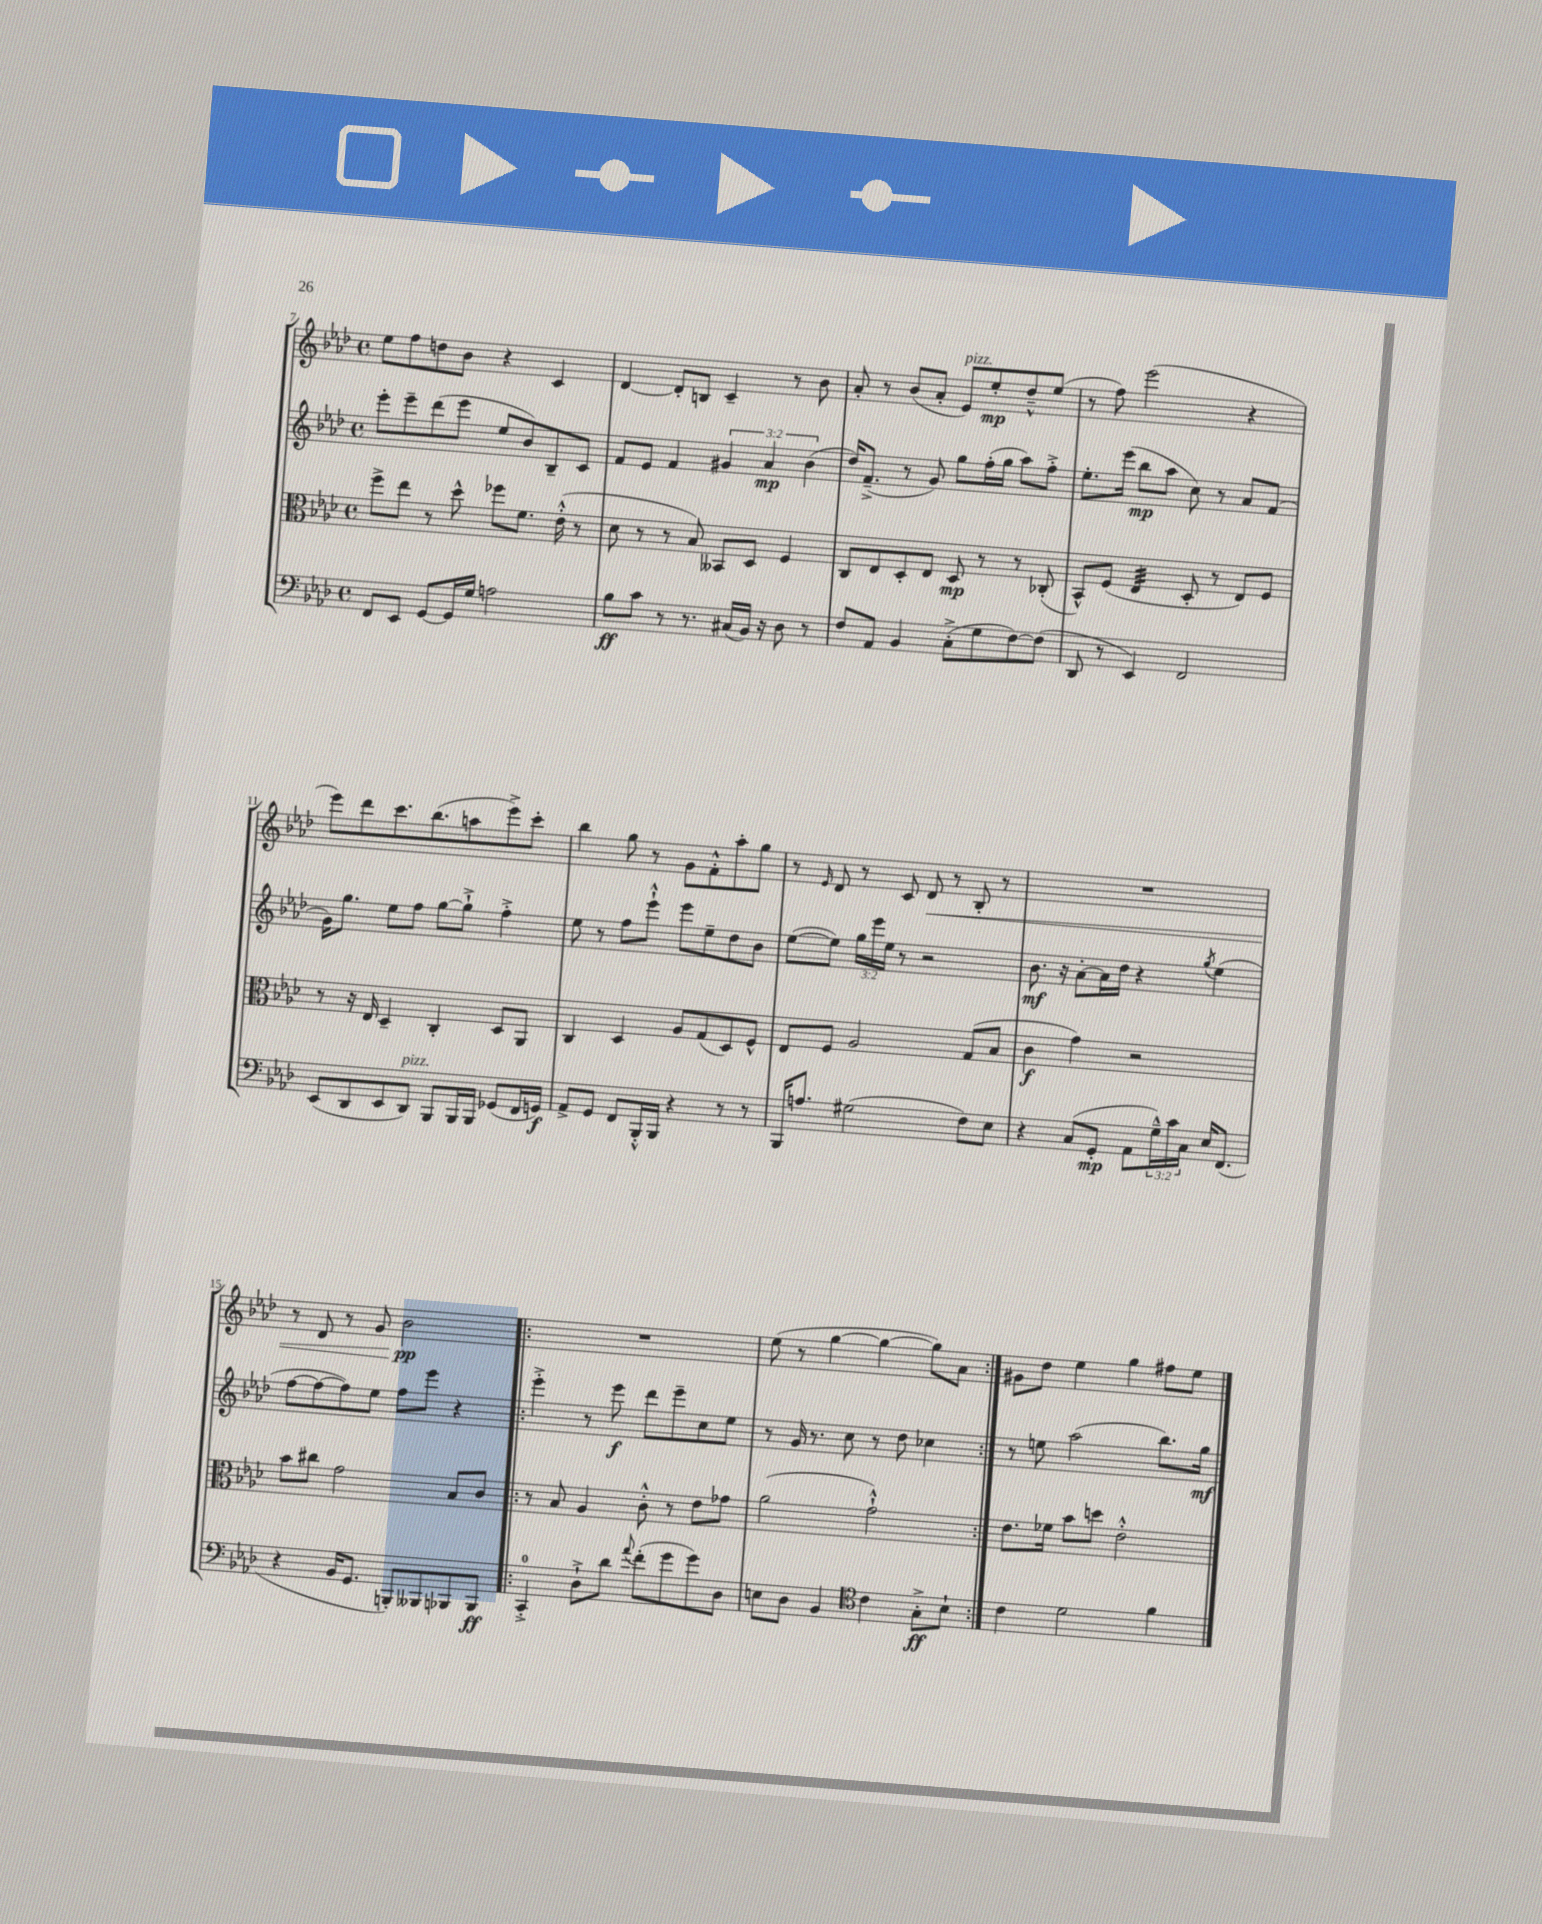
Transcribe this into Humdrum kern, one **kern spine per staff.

**kern	**dynam	**kern	**dynam	**kern	**dynam	**kern	**dynam
*part4	*part4	*part3	*part3	*part2	*part2	*part1	*part1
*staff4	*staff4	*staff3	*staff3	*staff2	*staff2	*staff1	*staff1
*clefF4	*	*clefC3	*	*clefG2	*	*clefG2	*
*k[b-e-a-d-]	*	*k[b-e-a-d-]	*	*k[b-e-a-d-]	*	*k[b-e-a-d-]	*
*M4/4	*	*M4/4	*	*M4/4	*	*M4/4	*
*met(c)	*	*met(c)	*	*met(c)	*	*met(c)	*
=7	=7	=7	=7	=7	=7	=7	=7
8FF/L	.	8ff^\L	.	8eee-'\L	.	8ee-\L	.
8EE-/J	.	8ee-\J	.	8eee-~\	.	8ff\	.
[8GG/L	.	8r	.	(8ddd-\	.	8ddn\	.
16GG/L]	.	8dd-^^\	.	8eee-\J	.	8b-\J	.
16G/JJ	.	.	.	.	.	.	.
2An\	.	8ff-X\L	.	8ee-/L	.	4r	.
.	.	8.f\J	.	8b-/)	.	.	.
.	.	.	.	8B-~/	.	4c/	.
.	.	(16e-'^^\	.	.	.	.	.
.	.	8r	.	8c/J	.	.	.
=8	=8	=8	=8	=8	=8	=8	=8
8B-\L	ff	8d-\	.	8f/L	.	[4d-/	.
8c\J	.	8r	.	8e-/J	.	.	.
8r	.	8r	.	4f/	.	8d-'/L]	.
8.r	.	8B-/)	.	.	.	8Bn/J	.
.	.	8BB--X/L	.	6g#X/	.	4c~/	.
(16C#X/LL	.	.	.	.	.	.	.
16BB-/JJ)	.	8D-/J	.	.	.	.	.
.	.	.	.	6a-/	mp	.	.
16r	.	.	.	.	.	.	.
8D-\	.	4F/	.	.	.	8r	.
.	.	.	.	(6b-\	.	.	.
8r	.	.	.	.	.	8b-\	.
=9	=9	=9	=9	=9	=9	=9	=9
8F/L	.	8C/L	.	16dd-/KL)	.	8a-'/	.
.	.	.	.	(8.f~^/J	.	.	.
8AA-/J	.	8E-/	.	.	.	8r	.
4BB-/	.	8D-'/	.	8r	.	(8b-/L	.
.	.	8E-/J	.	8g/)	.	8a-'/J	.
!	!	!	!	!	!	!LO:TX:a:i:t=pizz.	!
(8C'^\L	.	8D-/	mp	8gg\L	.	8e-/L)	.
8G\	.	8r	.	(16ff'\L	.	8ee-'/	mp
.	.	.	.	16gg\JJ	.	.	.
[8F\)	.	8r	.	8aa-\L)	.	8dd-~^^/	.
(8F\J]	.	(8C-X'/	.	8ff'^\J	.	(8ee-/J	.
=10	=10	=10	=10	=10	=10	=10	=10
8DD-/	.	8BB-^^/L)	.	8.ee-'\L	.	8r	.
8r	.	(8F/J	.	.	.	8ff\)	.
.	.	.	.	(16eee-\Jk	.	.	.
*	*	*tremolo	*	*	*	*	*
4EE-/)	.	32E-/LLL	.	8bb-\L	mp	(2eee-\	.
.	.	32E-/	.	.	.	.	.
.	.	32E-/	.	.	.	.	.
.	.	32E-/	.	.	.	.	.
.	.	32E-/	.	8aa-\J	.	.	.
.	.	32E-/	.	.	.	.	.
.	.	32E-/	.	.	.	.	.
.	.	32E-/JJJ	.	.	.	.	.
*	*	*Xtremolo	*	*	*	*	*
2FF/	.	8D-'/	.	8cc\)	.	.	.
.	.	8r	.	8r	.	.	.
.	.	8E-/L)	.	8a-/L	.	4r	.
.	.	8F/J	.	(8f/J	.	.	.
!!LO:LB:g=z
=11	=11	=11	=11	=11	=11	=11	=11
(8EE-/L	.	8r	.	16g\KL)	.	8eee-\L)	.
.	.	.	.	8.gg\J	.	.	.
8DD-/	.	16r	.	.	.	8ddd-\	.
.	.	16E-/	.	.	.	.	.
8EE-/	.	4D-~/	.	8ee-\L	.	8.ccc\	.
!LO:TX:a:i:t=pizz.	!	!	!	!	!	!	!
8DD-/J)	.	.	.	8ff\J	.	.	.
.	.	.	.	.	.	(8.bb-\	.
8BBB-/L	.	4C'/	.	[8gg\L	.	.	.
16BBB-/L	.	.	.	8gg`^\J]	.	8aan\	.
16BBB-/JJ	.	.	.	.	.	.	.
(8GG-X/L	.	8D-/L	.	4ff'^\	.	8eee-^\)	.
16FF/L	.	8AA-/J	.	.	.	8ccc'\J	.
16GGn/JJ)	f	.	.	.	.	.	.
=12	=12	=12	=12	=12	=12	=12	=12
8AA-^/L	.	4C/	.	8ee-\	.	4bb-\	.
8GG/J	.	.	.	8r	.	.	.
8FF/L	.	4D-/	.	8ff\L	.	8gg\	.
16BBB-'^^/L	.	.	.	8eee-`^^\J	.	8r	.
16BBB-/JJ	.	.	.	.	.	.	.
4r	.	8A-/L	.	8eee-\L	.	8g\L	.
.	.	(8G/	.	8ee-~\	.	8f'^^\	.
8r	.	8D-/)	.	8dd-\	.	8aa-'\	.
8r	.	8F^^/J	.	8b-\J	.	8gg\J	.
=13	=13	=13	=13	=13	=13	=13	=13
16BBB-/KL	.	8E-/L	.	([8ee-\L	.	8r	.
8.An/J	.	.	.	.	.	.	.
.	.	.	.	.	.	16qqe-/	.
.	.	8F/J	.	8ee-\J])	.	8d-/	.
(2G#X\	.	2A-/	.	24gg\LL	.	8r	.
.	.	.	.	24eee-\	.	.	.
.	.	.	.	24ee-\JJ	.	.	.
.	.	.	.	8r	.	8c/	.
!	!	!	!	!	!	!	!LO:HP:b
.	.	.	.	2r	.	8d-/	<
.	.	.	.	.	.	8r	.
8F\L)	.	(8G/L	.	.	.	8B-'/	.
8E-\J	.	8B-/J	.	.	.	8r	.
=14	=14	=14	=14	=14	=14	=14	=14
4r	.	4c\	f	8.b-\	mf	1r	.
.	.	.	.	16r	.	.	.
(8C/L	.	4g\)	.	[8a-'\L	.	.	.
8GG'/J	mp	.	.	16a-\L]	.	.	.
.	.	.	.	16dd-\JJ	.	.	.
8AA-\L	.	2r	.	4r	.	.	.
24G~^^\L)	.	.	.	.	.	.	.
24c\	.	.	.	.	.	.	.
24C\JJ	.	.	.	.	.	.	.
.	.	.	.	8qgg/	.	.	.
16E-/KL	.	.	.	(4ee-\	.	.	.
(8.FF/J	.	.	.	.	.	.	.
!!LO:LB:g=z
=15	=15	=15	=15	=15	=15	=15	=15
4r	.	8b-\L	.	[8ff\L	.	8r	.
.	.	8cc#X\J	.	8ff\_	.	8d-/	.
16BB-/KL	.	2g\	.	8ff\])	.	8r	.
8.GG/J	.	.	.	.	.	.	.
.	.	.	.	8ee-\J	.	8g/	.
8BBBn'/L)	.	.	.	8ff\L	.	2b-\	pp
8BBB--X/	.	.	.	8eee-\J	.	.	.
8BBB-X/	.	8B-/L	.	4r	.	.	.
8BBB-/J	ff	8c/J	.	.	.	.	.
.	.	.	.	.	.	.	[
=16!|:	=16!|:	=16!|:	=16!|:	=16!|:	=16!|:	=16!|:	=16!|:
4CC'^/	.	8r	.	4eee-'^\	.	1r	.
.	.	8B-/	.	.	.	.	.
8D-`^\L	.	4A-/	.	8r	.	.	.
8d-\J	.	.	.	8eee-\	f	.	.
8qqa-/	.	.	.	.	.	.	.
(8f'\L	.	8c'^^\	.	8ddd-\L	.	.	.
8g\	.	8r	.	8eee-~\	.	.	.
8g\)	.	8e-\L	.	8cc\	.	.	.
8D-\J	.	8g-X\J	.	8ee-\J	.	.	.
=17	=17	=17	=17	=17	=17	=17	=17
8En\L	.	(2a-\	.	8r	.	(8ee-\	.
8D-\J	.	.	.	16g/	.	8r	.
.	.	.	.	8.r	.	.	.
4BB-/	.	.	.	.	.	[4gg\	.
.	.	.	.	8cc\	.	.	.
*clefC4	*	*	*	*	*	*	*
4c\	.	2g`^^\)	.	8r	.	4gg\_	.
.	.	.	.	8dd-\	.	.	.
8G'^\L	ff	.	.	4cc-X\	.	8gg\L])	.
8B-`\J	.	.	.	.	.	8a-\J	.
=18:|!	=18:|!	=18:|!	=18:|!	=18:|!	=18:|!	=18:|!	=18:|!
4c\	.	8.e-\L	.	8r	.	8g#X\L	.
.	.	.	.	8een\	.	8dd-\J	.
.	.	16f-X\Jk	.	.	.	.	.
2d-\	.	8b-\L	.	(2aa-\	.	4ee-\	.
.	.	8ddn\J	.	.	.	.	.
.	.	2e-'^^\	.	.	.	4gg\	.
4f\	.	.	.	8.bb-\L)	.	8ff#X\L	.
.	.	.	.	.	.	8ee-\J	.
.	.	.	.	16gg\Jk	mf	.	.
==	==	==	==	==	==	==	==
*-	*-	*-	*-	*-	*-	*-	*-
